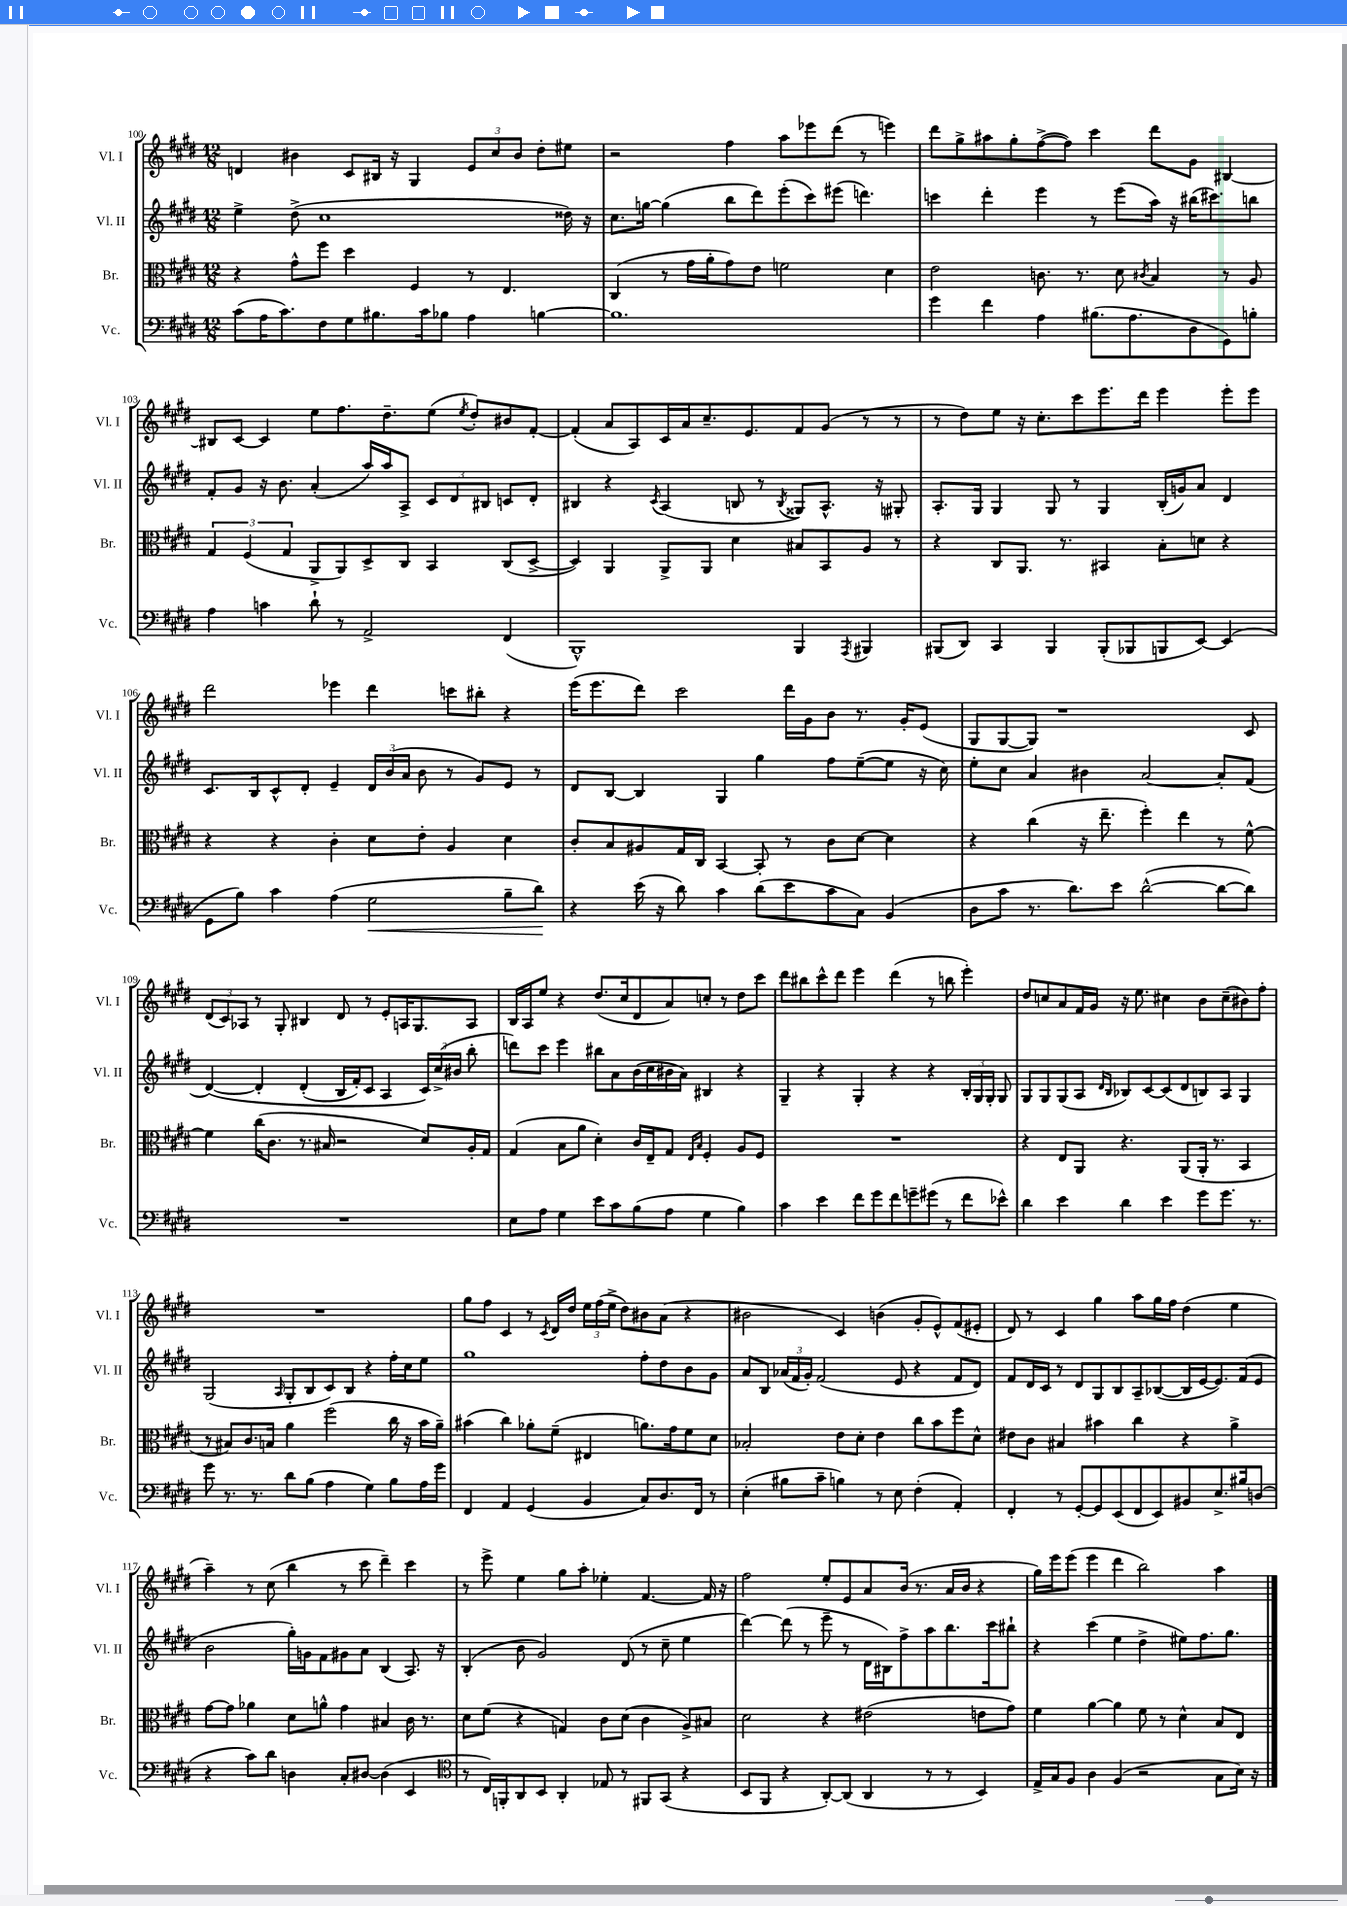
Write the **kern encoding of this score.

**kern	**kern	**kern	**kern
*staff4	*staff3	*staff2	*staff1
*clefF4	*clefC3	*clefG2	*clefG2
*k[f#c#g#d#]	*k[f#c#g#d#]	*k[f#c#g#d#]	*k[f#c#g#d#]
*M12/8	*M12/8	*M12/8	*M12/8
(8c#	4r	4ee^	4d
16A	.	.	.
8.c#)	.	.	.
.	8g#^^	(8dd#^	4b#
8F#	8ff#	1cc#	.
8G#	4dd#	.	8c#
8.B#	.	.	16B#
.	.	.	16r
.	4F#	.	4G#
16c#	.	.	.
8B-	.	.	.
4A	8r	.	12e
.	.	.	12cc#
.	4.E	.	.
.	.	.	12b#
[4B	.	.	8dd#'
.	.	16dd##)	8ee#
.	.	16r	.
=	=	=	=
1.B]	(4C#	8.cc#	2r
.	.	[16gg	.
.	8r	(4gg]	.
.	16g#	.	.
.	16a'	.	.
.	8g#)	8bb	4ff#
.	8e	8ddd#)	.
.	2f	(8eee'	8aa
.	.	8ccc#)	8eee-
.	.	(8eee#	(8ddd#
.	.	4.ddd)	8r
.	4d#	.	4eee)
=	=	=	=
4g#	2e	4ccc	8ddd#
.	.	.	8gg#^
4f#	.	4ddd#'	8aa#
.	.	.	8gg#'
4A	8.c	4eee	([8ff#^
.	.	.	8ff#])
.	8.r	.	.
(8.B#	.	8r	4ccc#
.	8d#	(8eee	.
8.A	.	.	.
.	8qc#	.	.
.	4B	16aa)	8ddd#
.	.	16r	.
8D#	.	(16bb#	8g#
.	.	8.ccc#)	.
8GG#)	8r	.	[4B#
8B'	8A	8bb	.
=	=	=	=
4A	6G#	8f#'	8B#]
.	.	8g#	[8c#
.	(6F#	.	.
4c	.	16r	4c#]
.	.	8.b	.
.	6G#	.	.
8d#`	8AA^	(4a'	8ee
8r	8AA)	.	8.ff#
2AA^	8D#^	16aa)	.
.	.	16aa	8.dd#~
.	8C#	8A^	.
.	4BB	12c#	(8ee
.	.	12d#	.
.	.	.	8qee
.	.	.	8dd#')
.	.	12B#	.
(4FF#	(8C#	8c	8b#
.	[8D#^	8d#'	[8f#'
=	=	=	=
1BBB^^)	4D#])	4B#	(4f#']
.	4AA	4r	8a
.	.	.	8A)
.	.	8qc#	.
.	8AA^	(4A	16c#
.	.	.	16a
.	8AA	.	8.cc#~
.	4d#	8B	.
.	.	.	8.e
.	.	8r	.
.	.	8qB	.
4BBB	8B#	8G##)	8f#
.	8BB	8.A^^	(8g#
8qAAA	.	.	.
4BBB#	8A	.	8r
.	.	16r	.
.	8r	8G#'	8r
=	=	=	=
(8BBB#	4r	8.A'	8r
8DD#)	.	.	8dd#)
.	.	16G#	.
4CC#	8C#	4G#	8ee
.	8.AA	.	16r
.	.	.	8.cc#'
4BBB#	.	8G#	.
.	8.r	.	.
.	.	8r	8ccc#
(8BBB#'	4BB#	4G#	8.eee
8BBB-	.	.	.
.	.	.	16ddd#
8BBB	8B'	(16B'	4eee
.	.	16g)	.
[8EE)	8d	8a	.
(4EE]	4r	4d#	8eee'
.	.	.	8eee
=	=	=	=
8GG#	4r	8.c#	2ddd#
8B)	.	.	.
.	.	16B	.
4c#	4r	8c#^^	.
.	.	8d#'	.
(4A	4c#'	4e~	4eee-
2G#	8d#	24d#	4ddd#
.	.	(24b	.
.	.	24a	.
.	8e'	8b	.
.	4A	8r	8ccc
.	.	8g#)	8bb#'
8B~	4d#	8e	4r
8d#)	.	8r	.
=	=	=	=
4r	8c#'	8d#	(16eee
.	.	.	8.eee
.	8B	[8B	.
(16e	8A#	4B]	8ddd#)
16r	.	.	.
8d#)	16G#	.	2ccc#
.	16C#	.	.
4c#	[4BB	4G#	.
(8d#	8BB']	4gg#	.
8e	8r	.	16ddd#
.	.	.	16g#
8c#	8c#	8ff#	8b
8C#)	[8d#	([8ee~	8.r
(4BB	4d#]	8ee]	.
.	.	.	16g#'
.	.	16r	(8e
.	.	16cc#)	.
=	=	=	=
8D#	4r	8ee'	8G#
8c#	.	8cc#	[8G#
8.r	(4cc#	4a	8G#])
.	.	.	1r
8.d#)	.	.	.
.	16r	4b#	.
.	8.ee~	.	.
8e	.	.	.
([2d#^^	4ff#')	[2a	.
.	4ee	.	.
8d#_	8r	8a']	.
8d#])	[8f#^^	(8f#	8c#
=	=	=	=
1.r	4f#]	&([4d#)	(12d#
.	.	.	12c#)
.	.	.	12A-
.	(16cc#	4d#']	8r
.	8.c#	.	.
.	.	.	8G#'
.	8.r	(4d#'	4B#
.	16B#	.	.
.	2r	16B	8d#
.	.	16f#')	.
.	.	8c#	8r
.	.	4A	8e'
.	.	.	16A
.	.	.	8.G#
.	8d#)	24c#&)	.
.	.	(24cc#^	.
.	.	24b#	.
.	16A'	8bb'	8A
.	16G#	.	.
=	=	=	=
8E	(4G#	8ddd)	16B
.	.	.	16A
8A	.	8ccc#	8ee
4G#	8B	4eee	4r
.	8a	.	.
8e	4d#')	8bb#	(8.dd#
8c#	.	8a	.
.	.	.	16cc#
(8B	16c#	(16b	8d#
.	16E~	16cc#	.
8A	8G#	16b#	8a)
.	.	16a)	.
.	16qqE	.	.
.	16qqB	.	.
4G#	4F#'	4B#	8cc'
.	.	.	8r
4B)	8A	4r	8dd#
.	8F#	.	8ccc#
=	=	=	=
4c#	1.r	4G#~	8ddd#
.	.	.	8bb#
4e	.	4r	8ccc#^^
.	.	.	8ddd#
8f#	.	4G#'	4eee
8g#	.	.	.
8f#	.	4r	(4ddd#
8g~	.	.	.
(8g#	.	4r	8r
8r	.	.	8bb
8f#	.	24B'	4eee')
.	.	24G#	.
.	.	24G#'	.
8e-^^)	.	8G#	.
=	=	=	=
4d#	4r	8G#	8dd#
.	.	8G#	8cc
4e	8E	(8G#	8a
.	8AA	8A	16f#
.	.	.	16g#
.	.	16qqd#	.
.	.	16qqB	.
4d#	4.r	8B-)	16r
.	.	.	8.ee
.	.	[8c#	.
4e	.	(8c#]	4cc#
.	(8AA	8d#	.
8g#	16AA'	8B)	8b
.	8.r	.	.
8.g#	.	8A	(8cc#~
.	4BB	4G#	8b#)
8.r	.	.	.
.	.	.	8ff#'
=	=	=	=
8g#	8r	(2G#	1.r
8.r	8B#)	.	.
.	8.c#	.	.
8.r	.	.	.
.	16B	.	.
.	.	16qqA	.
8d#	4a	8G#'	.
(8B	.	8B	.
4A	(2ff#	8c#)	.
.	.	8B	.
4G#)	.	4r	.
8B	16cc#	16ff#'	.
.	16r	16cc#	.
16A	16b	8ee	.
16g#	16a~)	.	.
=	=	=	=
4FF#	(4b#	1gg#	8gg#
.	.	.	8ff#
4AA	4cc#)	.	4c#
(4GG#	8a-'	.	8r
.	.	.	8qc#
.	(8f#~	.	16d#
.	.	.	16dd#
4BB	4E#	.	24ee
.	.	.	(24ff#
.	.	.	24ee^
.	.	.	8dd#)
8C#)	8.a)	8ff#'	8b#
8.D#	.	8dd#	(8a
.	16g#	.	.
.	8f#	8b	4r
16FF#	.	.	.
8r	8d#	8g#	.
=	=	=	=
(4E'	2B-'	8a	2b#
.	.	8B	.
8B#	.	(24a-	.
.	.	24f#	.
.	.	24g#')	.
8c#~	.	(2f#	.
4B)	8e	.	4c#)
.	8d#'	.	.
8r	4e	.	(4b
8E	.	8e	.
(4F#'	8cc#	4r	8g#'
.	8b	.	8e^^)
4AA')	8ff#	8f#	(8f#
.	8d#^^	8d#)	8e#'
=	=	=	=
4FF#'	8e#	8f#	8d#)
.	8c#	16d#	8r
.	.	16c#	.
8r	4B#	8r	4c#
[8GG#'	.	8d#	.
8GG#]	4b#	8G#	4gg#
(8EE	.	8B	.
8FF#	4cc#	8A~	8aa
8EE)	.	([8B-	16gg#
.	.	.	16ff#
8BB#	4r	16B-]	(4dd#
.	.	[16e	.
8.E^	.	8.e])	.
.	4a^	.	4ee
16B#	.	(16f#	.
(8D	.	8e	.
=	=	=	=
4r	[8g#	2b	4aa~)
.	8g#]	.	.
8c#)	4a-	.	8r
8d#	.	.	(8cc#
4D	8d#	16gg#')	4bb
.	.	16g	.
.	8a^^	8f#	.
8C#'	4g#	8g#	8r
[8D#	.	8a	8ccc#
(4D#]	4B#	(4B	4ddd#~)
4EE	16c#	8.A)	4ccc#
.	8.r	.	.
.	.	16r	.
=	=	=	=
*clefC4	*	*	*
8r	8d#	(4B'	8r
16C#)	(8f#	.	8eee^
16FF'	.	.	.
8AA	4r	8b	4ee
8BB	.	2g#)	.
4AA'	4G)	.	8gg#
.	.	.	8aa'
8E-	8c#	.	4ee-'
8r	(8d#	(8d#	.
8FF#	4c#	8r	[4.f#
(8GG#	.	8cc#~	.
4r	8A^)	4ee	.
.	8B#	.	16f#]
.	.	.	16r
=	=	=	=
8BB	2d#	[4ddd#)	2ff#
8FF#	.	.	.
4r	.	(8ddd#]	.
.	.	8r	.
[8AA')	4r	8eee~	8ee'
(8AA]	.	8r	8e
4AA	(2e#	16d#	8a
.	.	16B#)	.
.	.	8ff#^	(16b
.	.	.	8.r
8r	.	8aa	.
8r	.	8.bb	16a
.	.	.	16b
4BB)	8e	.	4r
.	.	16ccc#	.
.	8g#)	8bb#`	.
=	=	=	=
16E^	4f#	4r	16gg#)
16G#	.	.	16eee
8F#	.	.	(8eee
4A	[4a	(4ccc#	4eee
(4F#	4a]	4ee	4ddd#
2r	8f#	4dd#^	2bb)
.	8r	.	.
.	4d#^^	8ee#)	.
.	.	8.ff#	.
8G#	8B	.	4aa
.	.	8.gg#	.
16B)	8E	.	.
16r	.	.	.
==	==	==	==
*-	*-	*-	*-
